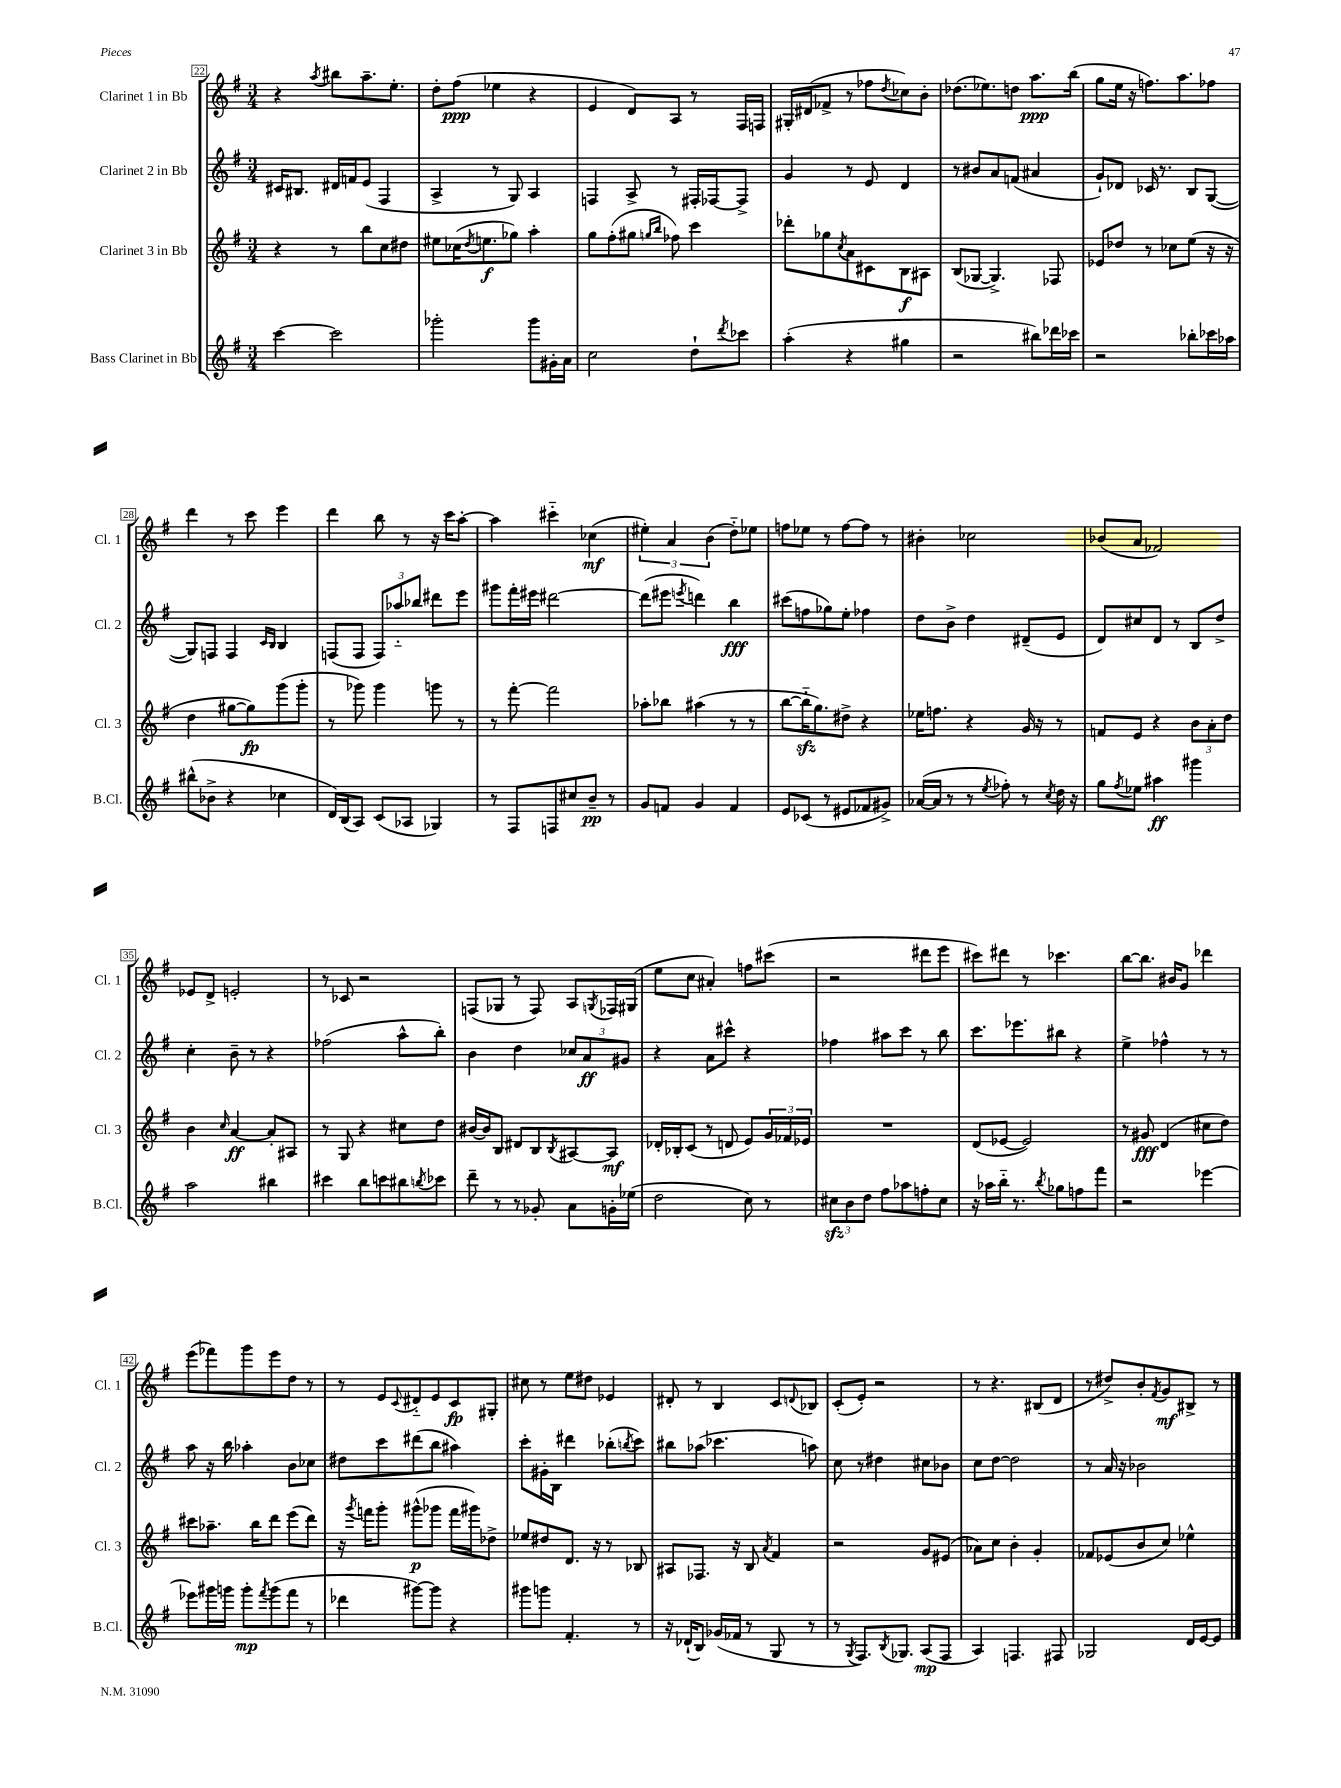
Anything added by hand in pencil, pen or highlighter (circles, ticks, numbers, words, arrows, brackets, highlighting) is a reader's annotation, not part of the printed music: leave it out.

**kern	**dynam	**kern	**dynam	**kern	**dynam	**kern	**dynam
*part4	*part4	*part3	*part3	*part2	*part2	*part1	*part1
*staff4	*staff4	*staff3	*staff3	*staff2	*staff2	*staff1	*staff1
*I"Bass Clarinet in Bb	*	*I"Clarinet 3 in Bb	*	*I"Clarinet 2 in Bb	*	*I"Clarinet 1 in Bb	*
*I'B.Cl.	*	*I'Cl. 3	*	*I'Cl. 2	*	*I'Cl. 1	*
*clefG2	*	*clefG2	*	*clefG2	*	*clefG2	*
*k[f#]	*	*k[f#]	*	*k[f#]	*	*k[f#]	*
*M3/4	*	*M3/4	*	*M3/4	*	*M3/4	*
=22	=22	=22	=22	=22	=22	=22	=22
[4ccc\	.	4r	.	16c#X/KL	.	4r	.
.	.	.	.	8.B#X/J	.	.	.
.	.	.	.	.	.	8qaa/	.
2ccc\]	.	8r	.	16d#X/LL	.	8bb#X\L	.
.	.	.	.	16fn/J	.	.	.
.	.	8bb\L	.	(8e/J	.	8.aa~\	.
.	.	8cc\	.	4F#/	.	.	.
.	.	.	.	.	.	8.ee'\J	.
.	.	8dd#X\J	.	.	.	.	.
=23	=23	=23	=23	=23	=23	=23	=23
2ggg-X'\	.	8ee#X\L	.	4A^/	.	8dd'\L	.
.	.	(16cc-X\K	.	.	.	(8ff#\J	ppp
.	.	8qdd/	.	.	.	.	.
.	.	8.een\	f	.	.	.	.
.	.	.	.	8r	.	4ee-X\	.
.	.	8gg-X\J)	.	8G/)	.	.	.
8ggg-\L	.	4aa'\	.	4A/	.	4r	.
16g#X'\L	.	.	.	.	.	.	.
16a\JJ	.	.	.	.	.	.	.
=24	=24	=24	=24	=24	=24	=24	=24
2cc\	.	8gg\L	.	4Fn/	.	4e/	.
.	.	(8ff#'\	.	.	.	.	.
.	.	8gg#X\J	.	8A^/	.	8d/L)	.
.	.	16qqggn/LL	.	.	.	.	.
.	.	16qqbb/JJ	.	.	.	.	.
.	.	8ff-X\)	.	8r	.	8A/J	.
8dd`\L	.	4ccc\	.	16F#X'/LL	.	8r	.
.	.	.	.	[16F-X/J	.	.	.
8qddd/	.	.	.	.	.	.	.
8ccc-X\J	.	.	.	8F-^/J]	.	16F#/LL	.
.	.	.	.	.	.	16Fn/JJ	.
=25	=25	=25	=25	=25	=25	=25	=25
(4aa'\	.	8ddd-X'\L	.	4g/	.	16G#X'/LL	.
.	.	.	.	.	.	(16d#X/J	.
.	.	8gg-X\	.	.	.	8f-X^/J	.
.	.	8qcc/	.	.	.	.	.
4r	.	8a\	.	8r	.	8r	.
.	.	8c#X\	.	8e/	.	8ff-X\L	.
.	.	.	.	.	.	8qdd/	.
4gg#X\	.	8B\	f	4d/	.	8cc-X\)	.
.	.	8A#X\J	.	.	.	8b'\J	.
=26	=26	=26	=26	=26	=26	=26	=26
2r	.	(8B/L	.	8r	.	(8.dd-X\L	.
.	.	[8G-X/J	.	8b#X/L	.	.	.
.	.	.	.	.	.	8.ee-X\)	.
.	.	4.G-^/])	.	8a/	.	.	.
.	.	.	.	(8fn/J	.	8ddn\J	.
8bb#X\L)	.	.	.	4a#X/	.	8.aa\L	ppp
16ddd-X\L	.	8F-X/	.	.	.	.	.
16ccc-X\JJ	.	.	.	.	.	(16bb\Jk	.
=27	=27	=27	=27	=27	=27	=27	=27
2r	.	8e-X/L	.	8g`/L)	.	8gg\L	.
.	.	8dd-X/J	.	8d-X/J	.	16ee\Jk	.
.	.	.	.	.	.	16r	.
.	.	8r	.	16c-X/	.	8.ffn\L)	.
.	.	.	.	8.r	.	.	.
.	.	8cc-X\L	.	.	.	.	.
.	.	.	.	.	.	8.aa\	.
8bb-X'\L	.	(8ee\J	.	8B/L	.	.	.
16ccc-X\L	.	16r	.	([8G/J	.	8ff-X\J	.
16aa-X\JJ	.	16r	.	.	.	.	.
!!LO:LB:g=z
=28	=28	=28	=28	=28	=28	=28	=28
(8bb#X^^\L	.	4dd\	.	8G/L])	.	4ddd\	.
8b-X^\J	.	.	.	8Fn/J	.	.	.
4r	.	[8gg#X\L	.	4F/	.	8r	.
.	.	8gg#\])	fp	.	.	8ccc\	.
.	.	.	.	16qqc/LL	.	.	.
.	.	.	.	16qqB/JJ	.	.	.
4cc-X\	.	(8ggg\	.	4B/	.	4eee\	.
.	.	8ggg'\J	.	.	.	.	.
=29	=29	=29	=29	=29	=29	=29	=29
16d/LL)	.	8r	.	(8Fn/L	.	4ddd\	.
(16B/J	.	.	.	.	.	.	.
8A/J)	.	8ggg-X\)	.	8F/J	.	.	.
(8c/L	.	4ggg-\	.	12F/L)	.	8bb\	.
.	.	.	.	12aa-X/	.	.	.
8A-X/J	.	.	.	.	.	8r	.
.	.	.	.	12bb-X/J	.	.	.
4G-X/)	.	8gggn\	.	8ddd#X\L	.	16r	.
.	.	.	.	.	.	16ccc\KL	.
.	.	8r	.	8eee\J	.	[8aa'\J	.
=30	=30	=30	=30	=30	=30	=30	=30
8r	.	8r	.	8ggg#X\L	.	4aa\]	.
8F#/L	.	[8fff#'\	.	16fff#'\L	.	.	.
.	.	.	.	16eee#X\JJ	.	.	.
8Fn/	.	2fff#\]	.	[2ddd#X\	.	4ccc#X\	.
8cc#X/	.	.	.	.	.	.	.
8b~/J	pp	.	.	.	.	(4cc-X\	mf
8r	.	.	.	.	.	.	.
=31	=31	=31	=31	=31	=31	=31	=31
8g/L	.	8aa-X'\L	.	(8ddd#\L]	.	6ee#X'\)	.
8fn/J	.	8bb-X\J	.	8eee#X\J	.	.	.
.	.	.	.	.	.	6a/	.
.	.	.	.	8qeeen/	.	.	.
4g/	.	(4aa#X\	.	4dddn\)	.	.	.
.	.	.	.	.	.	(6b\	.
4f/	.	8r	.	4bb\	fff	8dd\L)	.
.	.	8r	.	.	.	8ee-X\J	.
=32	=32	=32	=32	=32	=32	=32	=32
8e/L	.	[8bb\L	.	(8ccc#X\L	.	8ffn\L	.
(8c-X/J	.	16bbzz\K]	.	8ffn\	.	8ee-X\J	.
.	.	8.gg\)	.	.	.	.	.
8r	.	.	.	8gg-X\)	.	8r	.
8e#X/L	.	8dd#X^\J	.	8ee'\J	.	[8ff\L	.
8f-X/	.	4r	.	4ff-X\	.	8ff\J]	.
8g#X^/J)	.	.	.	.	.	8r	.
=33	=33	=33	=33	=33	=33	=33	=33
([16a-X/LL	.	16ee-X\KL	.	8dd\L	.	4b#X'\	.
16a-/JJ]	.	8.ffn\J	.	.	.	.	.
8r	.	.	.	8b^\J	.	.	.
8r	.	4r	.	4dd\	.	2cc-X\	.
8qee/	.	.	.	.	.	.	.
8ff-X'\)	.	.	.	.	.	.	.
8r	.	16g/	.	(8d#X~/L	.	.	.
.	.	16r	.	.	.	.	.
8qcc/	.	.	.	.	.	.	.
16dd\	.	8r	.	8e/J	.	.	.
16r	.	.	.	.	.	.	.
=34	=34	=34	=34	=34	=34	=34	=34
8gg\L	.	8fn/L	.	8d/L)	.	(8b-X/L	.
8qff#/	.	.	.	.	.	.	.
8ee-X\J	.	8e/J	.	8cc#X/	.	8a/J	.
4aa#X\	ff	4r	.	8d/J	.	2f-X/)	.
.	.	.	.	8r	.	.	.
4ggg#X\	.	12b\L	.	8B/L	.	.	.
.	.	12a'\	.	.	.	.	.
.	.	.	.	8dd^/J	.	.	.
.	.	12dd\J	.	.	.	.	.
!!LO:LB:g=z
=35	=35	=35	=35	=35	=35	=35	=35
2aa\	.	4b\	.	4cc'\	.	8e-X/L	.
.	.	.	.	.	.	8d^/J	.
.	.	16qqcc/	.	.	.	.	.
.	.	[4a/	ff	8b~\	.	2en'/	.
.	.	.	.	8r	.	.	.
4bb#X\	.	8a'/L]	.	4r	.	.	.
.	.	8A#X/J	.	.	.	.	.
=36	=36	=36	=36	=36	=36	=36	=36
4ccc#X\	.	8r	.	(2ff-X\	.	8r	.
.	.	8G/	.	.	.	8c-X/	.
8bb\L	.	4r	.	.	.	2r	.
8cccn\	.	.	.	.	.	.	.
8bb#X\	.	8cc#X\L	.	8aa^^\L	.	.	.
8qbbn/	.	.	.	.	.	.	.
8ccc-X\J	.	8dd\J	.	8bb'\J)	.	.	.
=37	=37	=37	=37	=37	=37	=37	=37
8ddd~\	.	[16b#X/LL	.	4b\	.	(8Fn/L	.
.	.	16b#/J]	.	.	.	.	.
8r	.	8B/J	.	.	.	8G-X/J	.
8r	.	8d#X/L	.	4dd\	.	8r	.
8g-X'/	.	8B/	.	.	.	8F/)	.
.	.	8qB/	.	.	.	.	.
8a\L	.	[8A#X/	.	12cc-X/L	.	8A/L	.
.	.	.	.	12a/	ff	.	.
.	.	.	.	.	.	8qGn/	.
16gn'\L	.	8A#/J]	mf	.	.	16F-X/L	.
.	.	.	.	12g#X/J	.	.	.
(16ee-X\JJ	.	.	.	.	.	(16G#X/JJ	.
=38	=38	=38	=38	=38	=38	=38	=38
2dd\	.	16d-X'/LL	.	4r	.	8ee\L	.
.	.	16B-X'/J	.	.	.	.	.
.	.	(8c/J	.	.	.	8cc\J	.
.	.	8r	.	8a\L	.	4a#X'/)	.
.	.	8dn/	.	8ccc#X^^\J	.	.	.
8cc\)	.	8e/L)	.	4r	.	8ffn\L	.
8r	.	24g/L	.	.	.	(8ccc#X\J	.
.	.	24f-X/	.	.	.	.	.
.	.	24e-X/JJ	.	.	.	.	.
=39	=39	=39	=39	=39	=39	=39	=39
12cc#Xzz\L	.	2.r	.	4ff-X\	.	2r	.
12b\	.	.	.	.	.	.	.
12dd\J	.	.	.	.	.	.	.
8ff#\L	.	.	.	8aa#X\L	.	.	.
8aa-X\	.	.	.	8ccc\J	.	.	.
8ffn'\	.	.	.	8r	.	8ddd#X\L	.
8cc#\J	.	.	.	8bb\	.	8eee\J	.
=40	=40	=40	=40	=40	=40	=40	=40
16r	.	(8d/L	.	8.ccc\L	.	8ccc#X\L)	.
16aa-X\LL	.	.	.	.	.	.	.
16bb\JJ	.	[8e-X/J	.	.	.	8ddd#X\J	.
8.r	.	.	.	8.eee-X\	.	.	.
.	.	2e-/])	.	.	.	8r	.
8qbb/	.	.	.	.	.	.	.
8gg-X\L	.	.	.	8bb#X\J	.	4.ccc-X\	.
8ffn\	.	.	.	4r	.	.	.
8fff#\J	.	.	.	.	.	.	.
=41	=41	=41	=41	=41	=41	=41	=41
2r	.	8r	.	4ee^\	.	[8bb\L	.
.	.	8g#X/	fff	.	.	8.bb\J]	.
.	.	(4d/	.	4ff-X^^\	.	.	.
.	.	.	.	.	.	16b#X/KL	.
.	.	.	.	.	.	8g/J	.
[4eee-X\	.	8cc#X\L	.	8r	.	4ddd-X\	.
.	.	8dd\J)	.	8r	.	.	.
!!LO:LB:g=z
=42	=42	=42	=42	=42	=42	=42	=42
8eee-X\L]	.	8ccc#X\L	.	8aa\	.	(8eee\L	.
16ggg#X\L	.	8.aa-X~\J	.	16r	.	8fff-X\)	.
16gggn\JJ	.	.	.	16bb\	.	.	.
8ggg'\L	mp	.	.	4aa-X'\	.	8ggg\	.
.	.	16bb\KL	.	.	.	.	.
8qfff#/	.	.	.	.	.	.	.
(8ggg\	.	8ddd\J	.	.	.	8eee\	.
8fff#\J	.	(8eee\L	.	8b\L	.	8dd\J	.
8r	.	8ddd\J)	.	8cc-X\J	.	8r	.
=43	=43	=43	=43	=43	=43	=43	=43
4ddd-X\	.	16r	.	8dd#X\L	.	8r	.
.	.	8qggg/	.	.	.	.	.
.	.	16fffn\KL	.	.	.	.	.
.	.	8ggg'\J	.	8ccc\	.	8e/L	.
.	.	.	.	.	.	8qqc/	.
[8ggg#X\L)	.	(8ggg#X^^\L	p	(8ddd#X\	.	8d#X/	.
8ggg#\J]	.	8ggg-X\J	.	8bb\J	.	8e/	.
4r	.	16fff\LL	.	4aa#X\)	.	8c/	fp
.	.	16ggg#X\J)	.	.	.	.	.
.	.	8dd-X^\J	.	.	.	8G#X'/J	.
=44	=44	=44	=44	=44	=44	=44	=44
8ggg#X\L	.	8ee-X/L	.	8ccc'\L	.	8cc#X\	.
8gggn\J	.	8dd#X/	.	16g#X'\L	.	8r	.
.	.	.	.	16B\JJ	.	.	.
4.f#'/	.	8.d/J	.	4ddd#X\	.	8ee\L	.
.	.	.	.	.	.	8dd#X\J	.
.	.	16r	.	.	.	.	.
.	.	8r	.	(8bb-X'\L	.	4e-X/	.
.	.	.	.	8qbbn/	.	.	.
8r	.	8B-X/	.	8ccc\J)	.	.	.
=45	=45	=45	=45	=45	=45	=45	=45
16r	.	8A#X/L	.	8bb#X\L	.	8d#X'/	.
(16d-X`/KL	.	.	.	.	.	.	.
8B/J)	.	8.F-X/J	.	(8aa-X\J	.	8r	.
(16g-X/LL	.	.	.	4.ccc-X\	.	4B/	.
16f-X/JJ	.	16r	.	.	.	.	.
8r	.	8B/	.	.	.	.	.
.	.	8qa/	.	.	.	.	.
8G/	.	4f#/	.	.	.	8c/L	.
.	.	.	.	.	.	8qqdn/	.
8r	.	.	.	8aan\)	.	8B-X/J	.
=46	=46	=46	=46	=46	=46	=46	=46
8r	.	2r	.	8cc\	.	(8c'/L	.
8qG/	.	.	.	.	.	.	.
8.F#/L)	.	.	.	8r	.	8e'/J)	.
.	.	.	.	4dd#X\	.	2r	.
8qB/	.	.	.	.	.	.	.
8.G-X/J	.	.	.	.	.	.	.
(8A/L	mp	8g/L	.	8cc#X\L	.	.	.
8F#/J	.	(8e#X/J	.	8b-X\J	.	.	.
=47	=47	=47	=47	=47	=47	=47	=47
4A/)	.	8a-X\L)	.	8cc\L	.	8r	.
.	.	8cc\J	.	[8dd\J	.	4.r	.
4.Fn/	.	4b'\	.	2dd\]	.	.	.
.	.	4g'/	.	.	.	(8B#X/L	.
8F#X/	.	.	.	.	.	8d/J	.
=48	=48	=48	=48	=48	=48	=48	=48
2G-X/	.	8f-X/L	.	8r	.	8r	.
.	.	(8e-X/	.	16a/	.	8dd#X^/L)	.
.	.	.	.	16r	.	.	.
.	.	8b/	.	2b-X\	.	8b'/	.
.	.	.	.	.	.	8qf#/	.
.	.	8cc/J)	.	.	.	8g/	mf
16d/LL	.	4ee-X^^\	.	.	.	8B#X^/J	.
[16e/J	.	.	.	.	.	.	.
8e/J]	.	.	.	.	.	8r	.
==	==	==	==	==	==	==	==
*-	*-	*-	*-	*-	*-	*-	*-
